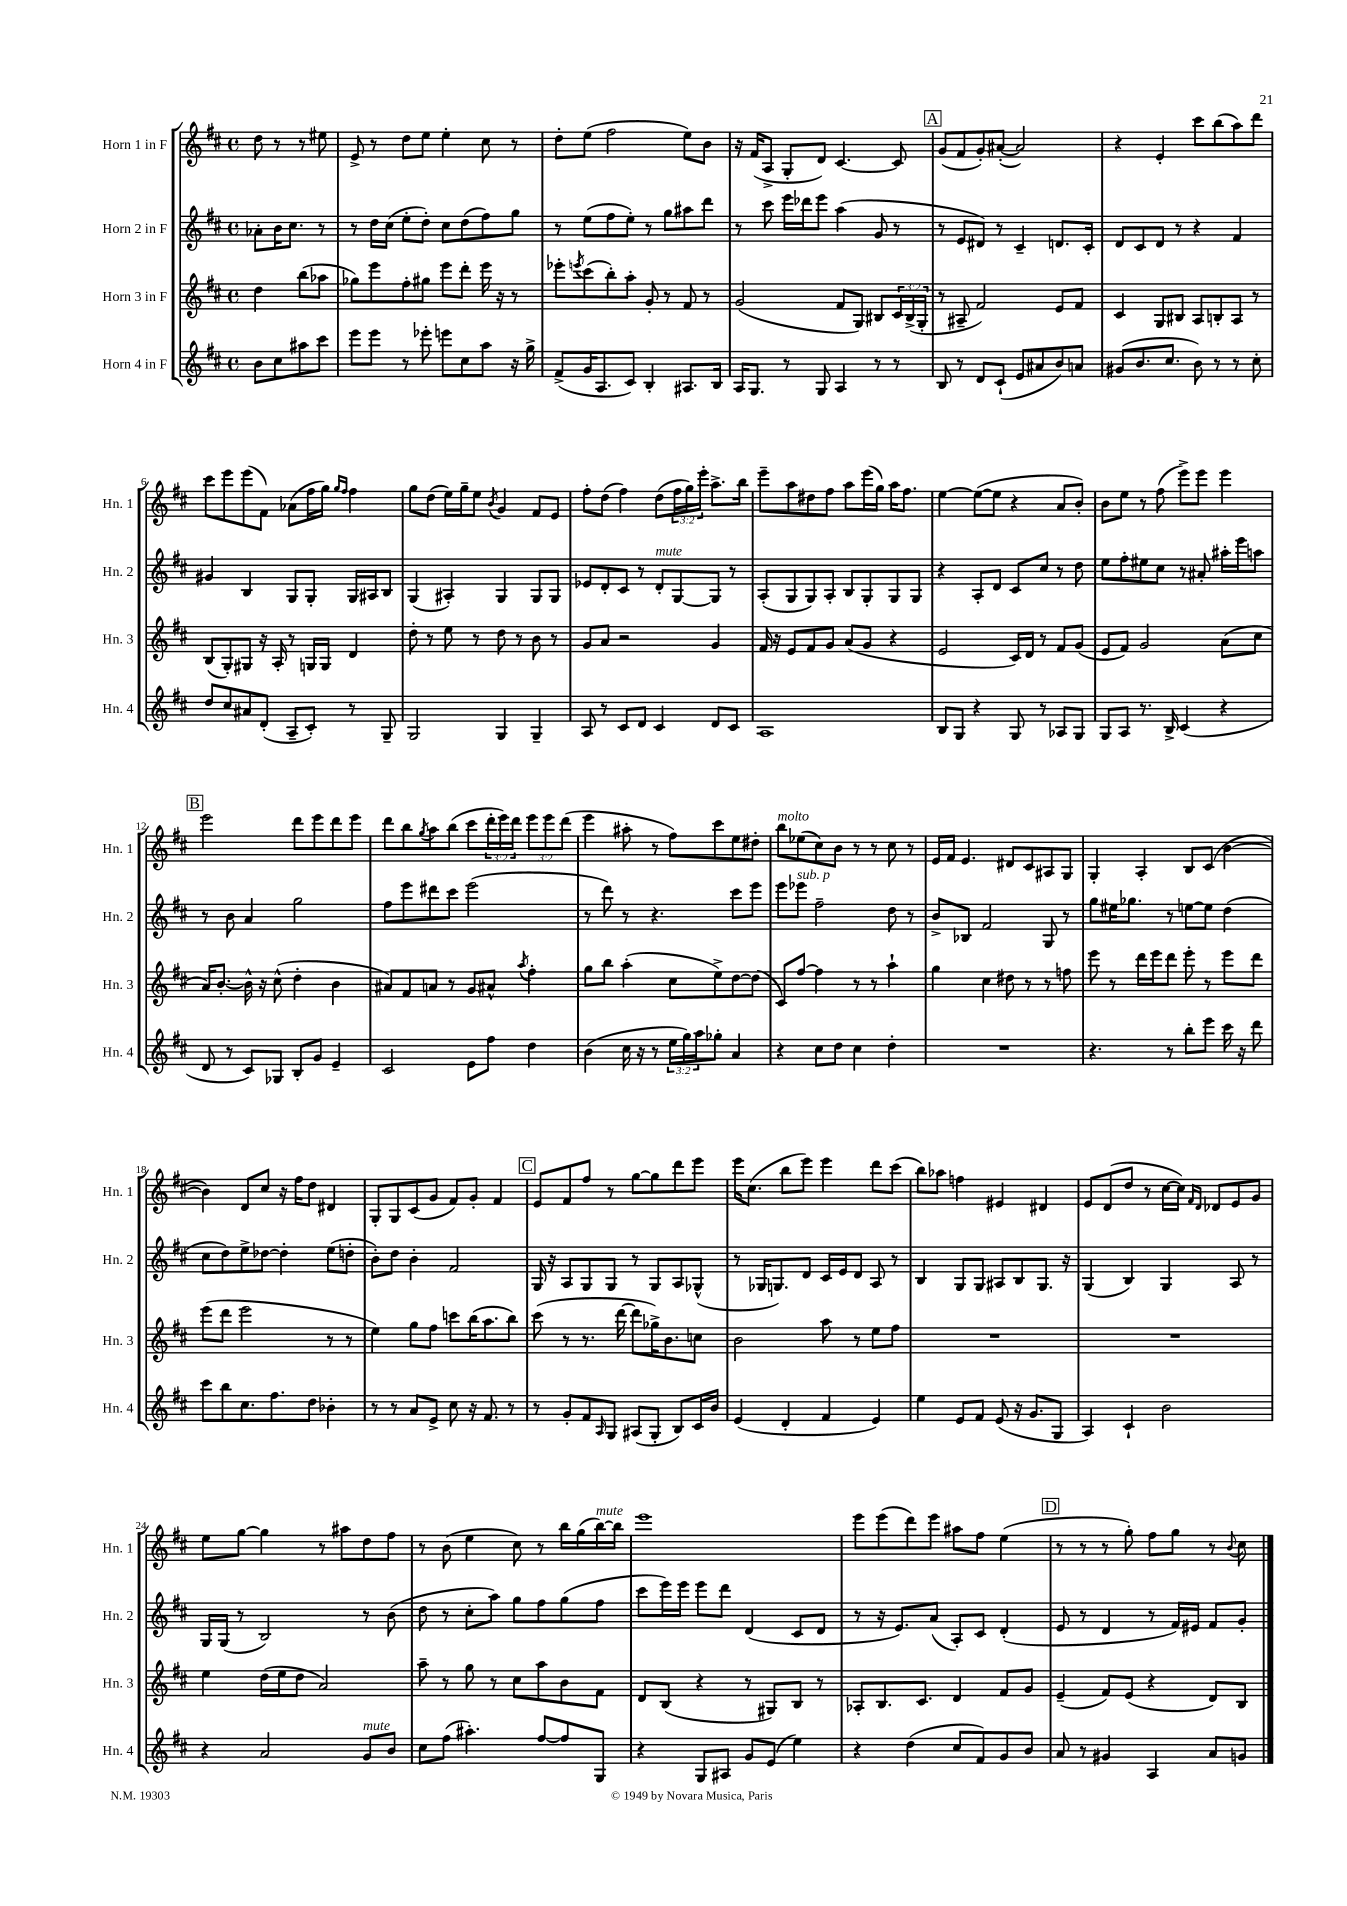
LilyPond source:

<<
\new StaffGroup <<
\new Staff = "s0" \with { instrumentName = "Horn 1 in F" shortInstrumentName = "Hn. 1" } {
    \clef treble \key d \major \defaultTimeSignature \time 4/4 \override Staff.TupletNumber.text = #tuplet-number::calc-fraction-text \partial 2
    d''8 r8 r8 eis''8 |
    e'8-> r8 d''8 e''8 e''4-. cis''8 r8 |
    d''8-. e''8( fis''2 e''8) b'8 |
    r16 fis'16( a8-> g8-. d'8) cis'4.~ cis'8 |
    \mark \markup { \box "A" } g'8( fis'8 g'8-.) ais'8~-.( ais'2) |
    r4 e'4-. cis'''8 b''8( a''8) d'''8 |
    cis'''8 e'''8 e'''8( fis'8) aes'8( fis''16 g''16) \grace { g''16 fis''16 } fis''4 |
    g''8 d''8( e''16) g''16-- e''8 \acciaccatura { b'8 } g'4 fis'8 e'8 |
    fis''8-. d''8( fis''4) d''8( \tuplet 3/2 { fis''16 g''16) e'''16-. } a''8.-> b''16 |
    e'''8-- a''8 dis''8 fis''8 a''8 e'''16( g''16) a''16 fis''8. |
    e''4~ e''8~( e''8 r4 a'8 b'8-.) |
    b'8 e''8 r8 fis''8( e'''8->) e'''8 e'''4 |
    \mark \markup { \box "B" } e'''2 d'''8 e'''8 d'''8 e'''8 |
    d'''8 b''8 \acciaccatura { g''8 } a''8 b''8( cis'''8 \tuplet 3/2 { d'''16-. e'''16) d'''16 } \tuplet 3/2 { e'''8 e'''8 d'''8( } |
    e'''4 ais''8-. r8 fis''8) cis'''8 e''8 dis''8-. |
    b''8^\markup { \italic "molto" } ees''8( cis''8) b'8 r8 r8 cis''8 r8 |
    e'16 fis'16 e'4. dis'8 cis'8 ais8 g8 |
    g4-. a4-. b8 cis'8( b'4~ |
    b'4) d'8 cis''8 r16 fis''16 d''8 dis'4 |
    g8-. g8 cis'8( g'8 fis'8) g'8-. fis'4 |
    \mark \markup { \box "C" } e'8 fis'8 fis''8 r8 g''8~ g''8 d'''8 e'''8 |
    e'''16 cis''8.( b''8 e'''8) e'''4 d'''8 cis'''8( |
    b''8) aes''8 f''4 eis'4 dis'4 |
    e'8 d'8( d''8 r8 cis''16~ cis''16) \grace { fis'16 d'16 } des'8 e'8 g'8 |
    e''8 g''8~ g''4 r8 ais''8 d''8 fis''8 |
    r8 b'8( e''4 cis''8) r8 b''16 g''16( b''16~^\markup { \italic "mute" }) b''16 |
    e'''1 |
    e'''8 e'''8( d'''8) e'''8 ais''8 fis''8 e''4( |
    \mark \markup { \box "D" } r8 r8 r8 g''8-.) fis''8 g''8 r8 \appoggiatura { b'8 } cis''8 \bar "|." |
}
\new Staff = "s1" \with { instrumentName = "Horn 2 in F" shortInstrumentName = "Hn. 2" } {
    \clef treble \key d \major \defaultTimeSignature \time 4/4 \partial 2
    aes'8-. b'16 cis''8. r8 |
    r8 d''16 cis''16( e''8-. d''8-.) cis''8 d''8( fis''8) g''8 |
    r8 e''8( fis''8 e''8-.) r8 g''8 ais''8 d'''8 |
    r8 cis'''8 e'''16 des'''16 e'''8 a''4( g'8 r8 |
    \mark \markup { \box "A" } r8 e'8 dis'8) r8 cis'4-- d'8. cis'16-. |
    d'8 cis'8 d'8 r8 r4 fis'4 |
    gis'4 b4 g8 g8-. g16 ais16 b8 |
    g4( ais4-.) g4 g8 g8 |
    ees'8 d'8-. cis'8 r8 d'8-.^\markup { \italic "mute" } g8~ g8 r8 |
    a8-.( g8 g8) a8-. b8 g8-. g8 g8 |
    r4 a8-. d'8 cis'8 cis''8 r8 d''8 |
    e''8 fis''8-. eis''8 cis''8 r8 ais'8-. ais''16-. e'''16 a''8 |
    \mark \markup { \box "B" } r8 b'8 a'4 g''2 |
    fis''8 e'''8 dis'''8 cis'''8 e'''2( |
    r8 d'''8) r8 r4. cis'''8 e'''8 |
    e'''8 ees'''8^\markup { \italic "sub. p" } fis''2-- d''8 r8 |
    b'8-> bes8 fis'2 g8 r8 |
    g''8 eis''16 ges''8. r8 e''8~ e''8 d''4( |
    cis''8 d''8) e''8-> des''8~ des''4-. e''8( d''8-. |
    b'8-.) d''8 b'4-. fis'2 |
    \mark \markup { \box "C" } g16 r16 a8 g8 g8 r8 g8 a8 ges8-^( |
    r8 ges16 g8.) d'8 cis'16 e'16 d'8 a8 r8 |
    b4 g8 g8 ais8 b8 g8. r16 |
    g4( b4) g4 a8 r8 |
    g16 g16( r8 b2) r8 b'8( |
    d''8 r8 cis''8-. a''8) g''8 fis''8 g''8( fis''8 |
    cis'''8 e'''16) e'''16 e'''8 d'''8 d'4( cis'8 d'8 |
    r8 r16 e'8.) a'8( a8-.) cis'8 d'4-.( |
    \mark \markup { \box "D" } e'8 r8 d'4 r8 fis'16) eis'16 fis'8 g'8-. \bar "|." |
}
\new Staff = "s2" \with { instrumentName = "Horn 3 in F" shortInstrumentName = "Hn. 3" } {
    \clef treble \key d \major \defaultTimeSignature \time 4/4 \override Staff.TupletNumber.text = #tuplet-number::calc-fraction-text \partial 2
    d''4 b''8( aes''8 |
    ges''8) e'''8 fis''8-. gis''8 e'''8 d'''8-. e'''16 r16 r8 |
    ees'''8-. \acciaccatura { e'''8 } cis'''8( b''8-.) a''8-. g'8-. r8 fis'8 r8 |
    g'2( fis'8 g8) bis8 \tuplet 3/2 { cis'16 bis16->( g16-. } |
    \mark \markup { \box "A" } r8 ais8-- fis'2) e'8 fis'8 |
    cis'4 g8 bis8 a8 b8-. a8 r8 |
    b8( g8-.) gis8 r16 a16-. r8 g16 g16 d'4 |
    d''8-. r8 e''8 r8 d''8 r8 b'8 r8 |
    g'8 a'8 r2 g'4 |
    fis'16 r16 e'8 fis'8 g'8 a'8( g'8 r4 |
    e'2 cis'16) d'16 r8 fis'8 g'8( |
    e'8 fis'8) g'2 a'8( cis''8 |
    \mark \markup { \box "B" } a'16) b'8.~-. b'16-^ r16 cis''8-^( d''4-. b'4 |
    ais'8) fis'8 a'8 r8 g'8 ais'8-^ \acciaccatura { a''8 } fis''4-. |
    g''8 b''8 a''4-.( cis''8 e''8->) d''8~ d''8( |
    cis'8) fis''8~ fis''4 r8 r8 a''4-! |
    g''4 cis''4 dis''8 r8 r8 f''8 |
    e'''8 r8 d'''16 e'''16 d'''8 e'''8-. r8 e'''8 d'''8 |
    e'''8( d'''8 e'''2 r8 r8 |
    e''4) g''8 fis''8 c'''8 b''16( a''8. b''8) |
    \mark \markup { \box "C" } cis'''8( r8 r8. d'''16~ d'''8 ges''16->) b'8. c''8 |
    b'2 a''8 r8 e''8 fis''8 |
    R1 |
    R1 |
    e''4 d''16( e''16 d''8 a'2) |
    a''8-- r8 g''8 r8 cis''8 a''8 b'8 fis'8 |
    d'8 b8( r4 r8 gis8) b8 r8 |
    aes8-. b8. cis'8. d'4 fis'8 g'8 |
    \mark \markup { \box "D" } e'4--( fis'8) e'8( r4 d'8) b8 \bar "|." |
}
\new Staff = "s3" \with { instrumentName = "Horn 4 in F" shortInstrumentName = "Hn. 4" } {
    \clef treble \key d \major \defaultTimeSignature \time 4/4 \override Staff.TupletNumber.text = #tuplet-number::calc-fraction-text \partial 2
    b'8 cis''8 ais''8 cis'''8 |
    e'''8 e'''8 r8 ees'''8-. e'''8 cis''8 a''8 r16 g''16-> |
    fis'8->( g'16 a8. cis'8) b4-. ais8. b16 |
    a16 g8. r8 g8 a4 r8 r8 |
    \mark \markup { \box "A" } b8 r8 d'8 cis'8-!( e'8 ais'8 b'8) a'8 |
    gis'8( b'8. cis''8. b'8) r8 r8 cis''8-. |
    d''8 cis''8 ais'8 d'8-.( a8-- cis'8-.) r8 g8-- |
    g2 g4 g4-- |
    a8 r8 cis'8 d'8 cis'4 d'8 cis'8 |
    a1 |
    b8 g8 r4 g8 r8 aes8 g8 |
    g8 a8 r8. b16-> cis'4( r4 |
    \mark \markup { \box "B" } d'8 r8 cis'8) ges8 b8-. g'8 e'4-- |
    cis'2 e'8 fis''8 d''4 |
    b'4( cis''16 r16 r8 \tuplet 3/2 { e''16 g''16) a''16 } ges''8-. a'4 |
    r4 cis''8 d''8 cis''4 d''4-. |
    R1 |
    r4. r8 b''8-. e'''8 cis'''16 r16 d'''8 |
    cis'''8 b''8 cis''8. fis''8. d''8 bes'4-. |
    r8 r8 a'8 e'8-> cis''8 r16 fis'8. r8 |
    \mark \markup { \box "C" } r8 g'8-. fis'8 \grace { a16 } g8 ais8( g8-. b8) cis'16 b'16 |
    e'4( d'4-. fis'4 e'4) |
    e''4 e'8 fis'8 e'8( r16 g'8. g8 |
    a4) cis'4-! b'2 |
    r4 a'2 g'8^\markup { \italic "mute" } b'8 |
    cis''8 fis''8( ais''4.-.) fis''8~ fis''8 g8 |
    r4 g8 ais8 g'8 e'8( e''4) |
    r4 d''4( cis''8 fis'8) g'8 b'8 |
    \mark \markup { \box "D" } a'8 r8 gis'4 a4 a'8 g'8 \bar "|." |
}
>>
>>
